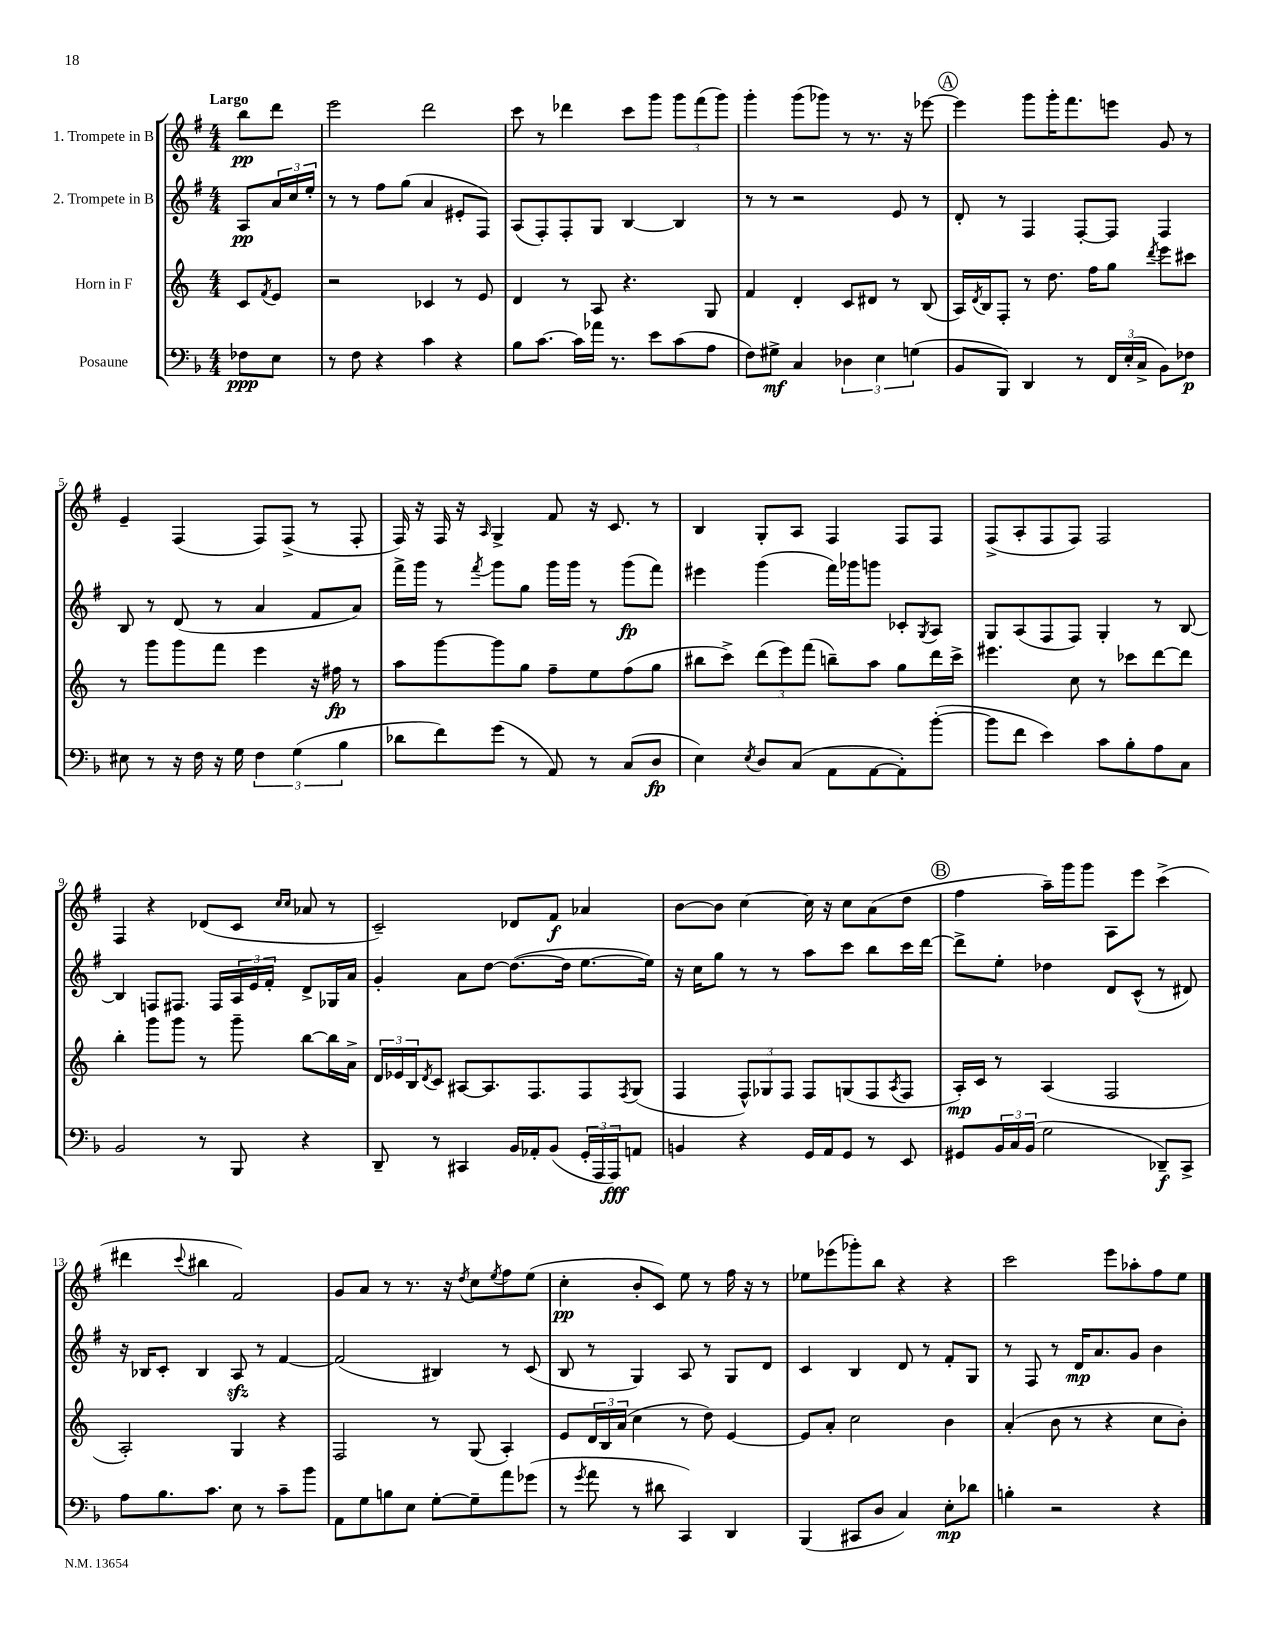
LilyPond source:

<<
\new StaffGroup <<
\new Staff = "s0" \with { instrumentName = "1. Trompete in B" } {
    \clef treble \key g \major \numericTimeSignature \time 4/4 \partial 4 \tempo "Largo"
    b''8\pp d'''8 |
    e'''2 d'''2 |
    c'''8 r8 des'''4 c'''8 g'''8 \tuplet 3/2 { g'''8 fis'''8( g'''8) } |
    g'''4-. g'''8( ges'''8) r8 r8. r16 ees'''8~ |
    \mark \markup { \circle "A" } ees'''4 g'''8 g'''16-. fis'''8. e'''8 g'8 r8 |
    e'4-- fis4( fis8) fis8->( r8 fis8-. |
    fis16) r16 fis16 r16 \grace { a16 } g4-> fis'8 r16 c'8. r8 |
    b4 g8-. a8 fis4 fis8 fis8 |
    fis8->( a8-. fis8 fis8) fis2 |
    fis4 r4 des'8( c'8 \grace { c''16 c''16 } aes'8 r8 |
    c'2--) des'8 fis'8\f aes'4 |
    b'8~ b'8 c''4~ c''16 r16 c''8 a'8( d''8 |
    \mark \markup { \circle "B" } fis''4 a''16--) g'''16 g'''8 a8 e'''8 c'''4->( |
    dis'''4 \appoggiatura { c'''8 } bis''4 fis'2) |
    g'8 a'8 r8 r8. r16 \acciaccatura { d''8 } c''8 \acciaccatura { e''8 } fis''8 e''8( |
    c''4-.\pp b'8-. c'8) e''8 r8 fis''16 r16 r8 |
    ees''8 ees'''8( ges'''8-.) b''8 r4 r4 |
    c'''2 e'''8 aes''8-. fis''8 e''8 \bar "|." |
}
\new Staff = "s1" \with { instrumentName = "2. Trompete in B" } {
    \clef treble \key g \major \numericTimeSignature \time 4/4 \partial 4
    a8\pp \tuplet 3/2 { a'16 c''16 e''16-. } |
    r8 r8 fis''8 g''8( a'4 eis'8-. fis8) |
    a8( fis8-.) fis8-. g8 b4~ b4 |
    r8 r8 r2 e'8 r8 |
    \mark \markup { \circle "A" } d'8-. r8 fis4 fis8~-. fis8 fis4 |
    b8 r8 d'8( r8 a'4 fis'8 a'8) |
    fis'''16-> g'''16 r8 \acciaccatura { fis'''8 } g'''8 g''8 g'''16 g'''16 r8 g'''8\fp( fis'''8) |
    eis'''4 g'''4( fis'''16) ges'''16 g'''8 ces'8-. \acciaccatura { g8 } a8 |
    g8 a8( fis8 fis8) g4-. r8 b8~ |
    b4 f8 fis8. fis16 \tuplet 3/2 { a16 e'16 fis'16-. } d'8-> ges16 a'16 |
    g'4-. a'8 d''8~ d''8.~( d''16 e''8.~ e''16) |
    r16 c''16 g''8 r8 r8 a''8 c'''8 b''8 c'''16 d'''16~ |
    \mark \markup { \circle "B" } d'''8-> e''8-. des''4 d'8 c'8-^( r8 dis'8) |
    r16 bes16 c'8-. bes4 a8\sfz r8 fis'4~ |
    fis'2( bis4) r8 c'8( |
    b8 r8 g4) a8 r8 g8 d'8 |
    c'4 b4 d'8 r8 fis'8-. g8 |
    r8 fis8 r8 d'16\mp a'8. g'8 b'4 \bar "|." |
}
\new Staff = "s2" \with { instrumentName = "Horn in F" } {
    \clef treble \key c \major \numericTimeSignature \time 4/4 \partial 4
    c'8 \acciaccatura { f'8 } e'8 |
    r2 ces'4 r8 e'8 |
    d'4 r8 a8 r4. g8 |
    f'4 d'4-. c'8 dis'8 r8 b8( |
    \mark \markup { \circle "A" } a16) \acciaccatura { d'8 } b16 f8-. r8 d''8. f''16 g''8 \acciaccatura { d'''8 } e'''8 cis'''8 |
    r8 g'''8 g'''8 f'''8 e'''4 r16 fis''16\fp r8 |
    a''8 g'''8~ g'''8 g''8 f''8-- e''8 f''8( g''8 |
    bis''8 c'''8->) \tuplet 3/2 { d'''8( e'''8) f'''8( } b''8--) a''8 g''8 d'''16 c'''16-> |
    eis'''4. c''8 r8 ces'''8 d'''8~ d'''8 |
    b''4-. g'''8 g'''8 r8 g'''8-- b''8~ b''16 a'16-> |
    \tuplet 3/2 { d'16 ees'16 b16 } \acciaccatura { d'8 } c'8 ais8~ ais8. f8. f8 \acciaccatura { f8 } g8( |
    f4 \tuplet 3/2 { f8-^) ges8 f8 } f8 g8( f8 \acciaccatura { a8 } f8 |
    \mark \markup { \circle "B" } a16-.\mp) c'16 r8 a4( f2 |
    a2-.) g4 r4 |
    f2 r8 g8( a4-.) |
    e'8 \tuplet 3/2 { d'16 b16 a'16( } c''4 r8 d''8) e'4~ |
    e'8 a'8-. c''2 b'4 |
    a'4-.( b'8 r8 r4 c''8 b'8-.) \bar "|." |
}
\new Staff = "s3" \with { instrumentName = "Posaune" } {
    \clef bass \key f \major \numericTimeSignature \time 4/4 \partial 4
    fes8\ppp e8 |
    r8 f8 r4 c'4 r4 |
    bes8 c'8.~ c'16 aes'16 r8. e'8 c'8( a8 |
    f8) gis8->\mf c4 \tuplet 3/2 { des4 e4 g4( } |
    \mark \markup { \circle "A" } bes,8 bes,,8) d,4 r8 \tuplet 3/2 { f,16 e16-.( c16-> } bes,8) fes8\p |
    eis8 r8 r16 f16 r16 g16 \tuplet 3/2 { f4 g4( bes4 } |
    des'8 f'8) g'8( r8 a,8) r8 c8( d8\fp |
    e4) \acciaccatura { e8 } d8 c8( a,8 a,8~ a,8-.) bes'8~-.( |
    bes'8 f'8 e'4) c'8 bes8-. a8 c8 |
    bes,2 r8 bes,,8 r4 |
    d,8-- r8 cis,4 bes,16 aes,16-. bes,8( \tuplet 3/2 { g,16-. a,,16 a,,16\fff) } a,8 |
    b,4 r4 g,16 a,16 g,8 r8 e,8 |
    \mark \markup { \circle "B" } gis,8 \tuplet 3/2 { bes,16 c16 bes,16( } g2 des,8--\f) c,8-> |
    a8 bes8. c'8. e8 r8 c'8-- bes'8 |
    a,8 g8 b8 e8 g8~-. g8-- a'8 ges'8( |
    r8 \acciaccatura { g'8 } a'8 r8 dis'8 c,4) d,4 |
    bes,,4( cis,8 d8 c4) e8-.\mp des'8 |
    b4-. r2 r4 \bar "|." |
}
>>
>>
